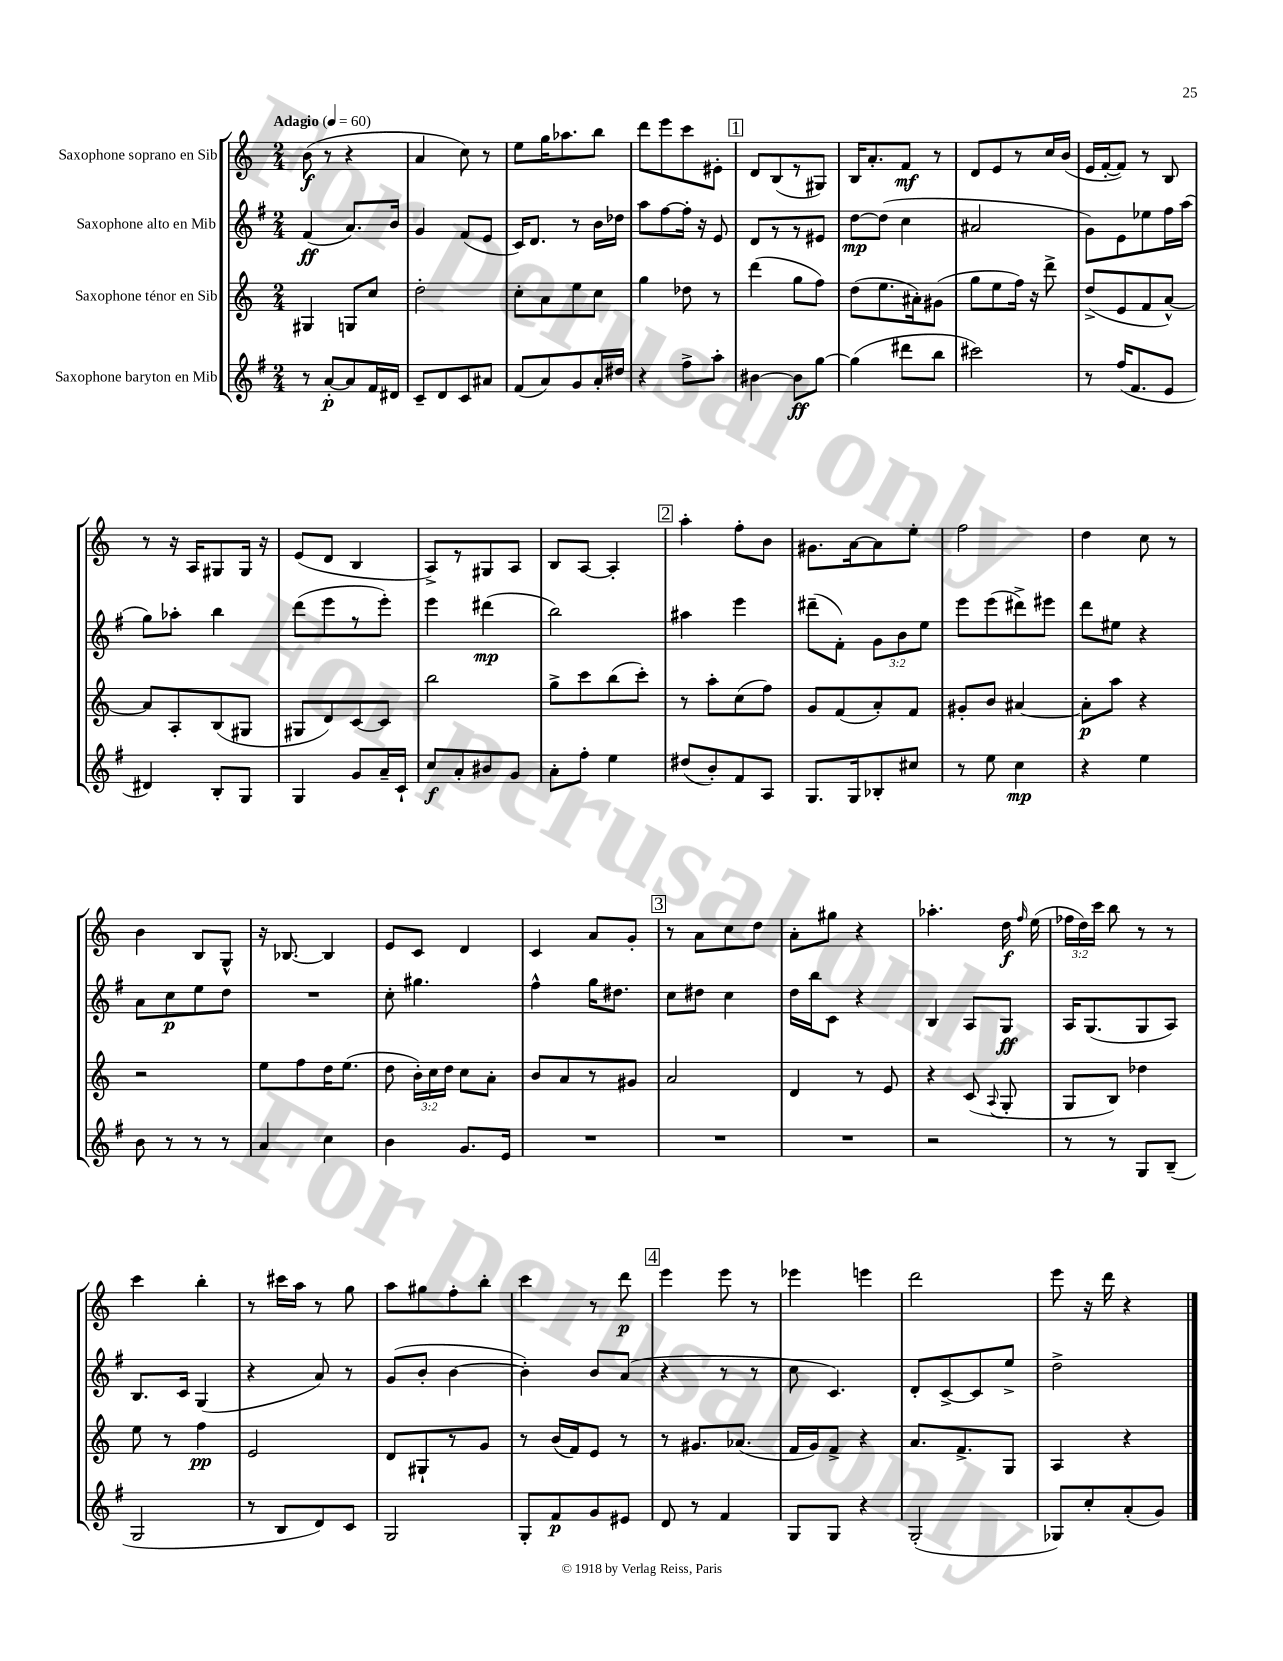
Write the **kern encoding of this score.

**kern	**dynam	**kern	**dynam	**kern	**dynam	**kern	**dynam
*part4	*part4	*part3	*part3	*part2	*part2	*part1	*part1
*staff4	*staff4	*staff3	*staff3	*staff2	*staff2	*staff1	*staff1
*I"Saxophone baryton en Mib	*	*I"Saxophone ténor en Sib	*	*I"Saxophone alto en Mib	*	*I"Saxophone soprano en Sib	*
*clefG2	*	*clefG2	*	*clefG2	*	*clefG2	*
*k[f#]	*	*k[]	*	*k[f#]	*	*k[]	*
*M2/4	*	*M2/4	*	*M2/4	*	*M2/4	*
*MM60	*	*MM60	*	*MM60	*	*MM60	*
=1	=1	=1	=1	=1	=1	=1	=1
!	!	!	!	!	!	!LO:TX:a:B:t=Adagio	!
8r	.	4G#X/	.	(4f#/	ff	(8b\	f
[8a'/L	p	.	.	.	.	8r	.
8a/]	.	8Gn/L	.	8.a/L)	.	4r	.
16f#/L	.	8cc/J	.	.	.	.	.
16d#X/JJ	.	.	.	16b/Jk	.	.	.
=2	=2	=2	=2	=2	=2	=2	=2
8c~/L	.	2dd'\	.	4g/	.	4a/	.
8d/	.	.	.	.	.	.	.
8c/	.	.	.	(8f#/L	.	8cc\)	.
8a#X/J	.	.	.	8e/J	.	8r	.
=3	=3	=3	=3	=3	=3	=3	=3
(8f#/L	.	8cc'\L	.	16c/KL)	.	8ee\L	.
.	.	.	.	8.d/J	.	.	.
8a/)	.	8a\	.	.	.	16gg\K	.
.	.	.	.	.	.	8.aa-X\	.
8g/	.	8ee\	.	8r	.	.	.
16a'/L	.	8cc\J	.	16b\LL	.	8bb\J	.
16dd#X/JJ	.	.	.	16dd-X\JJ	.	.	.
=4	=4	=4	=4	=4	=4	=4	=4
4r	.	4gg\	.	8aa\L	.	8ddd\L	.
.	.	.	.	[8ff#\	.	8eee\	.
8ff#^\L	.	8dd-X\	.	16ff#'\Jk]	.	8ccc\	.
.	.	.	.	16r	.	.	.
8aa'\J	.	8r	.	8e/	.	8e#X'\J	.
!!LO:REH:place=s1:t=1
=5	=5	=5	=5	=5	=5	=5	=5
[4b#X\	.	(4ddd\	.	8d/L	.	8d/L	.
.	.	.	.	8r	.	(8B/	.
8b#\L]	ff	8gg\L	.	8r	.	8r	.
[8gg\J	.	8ff\J)	.	8e#X/J	.	8G#X/J)	.
=6	=6	=6	=6	=6	=6	=6	=6
(4gg\]	.	(8dd\L	.	[8dd\L	mp	16B/KL	.
.	.	.	.	.	.	8.a'/	.
.	.	8.ee\	.	(8dd\J]	.	.	.
8ddd#X\L	.	.	.	4cc\	.	8f/J	mf
.	.	16a#X'\k)	.	.	.	.	.
8bb\J	.	(8g#X\J	.	.	.	8r	.
=7	=7	=7	=7	=7	=7	=7	=7
2ccc#X\)	.	8gg\L	.	2a#X/	.	8d/L	.
.	.	8ee\	.	.	.	8e/	.
.	.	16ff\Jk)	.	.	.	8r	.
.	.	16r	.	.	.	.	.
.	.	8ddd^\	.	.	.	16cc/L	.
.	.	.	.	.	.	(16b/JJ	.
=8	=8	=8	=8	=8	=8	=8	=8
8r	.	(8dd^/L	.	8g\L)	.	16e/LL	.
.	.	.	.	.	.	[16f'/J	.
(16ff#/KL	.	8e/	.	8e\	.	8f/J])	.
8.f#/	.	.	.	.	.	.	.
.	.	8f/	.	8ee-X\	.	8r	.
8e/J	.	[8a^^/J)	.	16ff#\L	.	8B/	.
.	.	.	.	(16aa\JJ	.	.	.
!!LO:LB:g=z
=9	=9	=9	=9	=9	=9	=9	=9
4d#X/)	.	8a/L]	.	8gg\L)	.	8r	.
.	.	8A'/	.	8aa-X'\J	.	16r	.
.	.	.	.	.	.	16A/KL	.
8B'/L	.	(8B/	.	4bb\	.	8G#X/	.
8G/J	.	8G#X/J	.	.	.	16G#/Jk	.
.	.	.	.	.	.	16r	.
=10	=10	=10	=10	=10	=10	=10	=10
4G/	.	8G#X/L	.	(8ddd\L	.	(8e/L	.
.	.	8d/)	.	8eee\	.	8d/J	.
8g/L	.	[8c/	.	8r	.	4B/	.
16a~/L	.	8c/J]	.	8eee'\J)	.	.	.
16c`/JJ	.	.	.	.	.	.	.
=11	=11	=11	=11	=11	=11	=11	=11
8cc/L	f	2bb\	.	4eee\	.	8A^/L)	.
8a'/	.	.	.	.	.	8r	.
8b#X/	.	.	.	(4ddd#X\	mp	8G#X/	.
8g/J	.	.	.	.	.	8A/J	.
=12	=12	=12	=12	=12	=12	=12	=12
8a'\L	.	8gg^\L	.	2bb\)	.	8B/L	.
8ff#'\J	.	8ccc\	.	.	.	[8A/J	.
4ee\	.	(8bb\	.	.	.	4A'/]	.
.	.	8ccc'\J)	.	.	.	.	.
!!LO:REH:place=s1:t=2
=13	=13	=13	=13	=13	=13	=13	=13
(8dd#X/L	.	8r	.	4aa#X\	.	4aa'\	.
8b'/)	.	8aa'\L	.	.	.	.	.
8f#/	.	(8cc\	.	4eee\	.	8ff'\L	.
8A/J	.	8ff\J)	.	.	.	8b\J	.
=14	=14	=14	=14	=14	=14	=14	=14
8.G/L	.	8g/L	.	(8ddd#X~\L	.	8.g#X\L	.
.	.	(8f/	.	8f#'\J)	.	.	.
16G/k	.	.	.	.	.	[16a\k	.
8B-X'/	.	8a'/)	.	12g\L	.	8a\]	.
.	.	.	.	12b\	.	.	.
8cc#X/J	.	8f/J	.	.	.	8ee'\J	.
.	.	.	.	12ee\J	.	.	.
=15	=15	=15	=15	=15	=15	=15	=15
8r	.	8g#X'/L	.	8eee\L	.	2ff\	.
8ee\	.	8b/J	.	(8eee\	.	.	.
4cc\	mp	[4a#X/	.	8ddd#X^\)	.	.	.
.	.	.	.	8eee#X\J	.	.	.
=16	=16	=16	=16	=16	=16	=16	=16
4r	.	8a#'\L]	p	8ddd\L	.	4dd\	.
.	.	8aa\J	.	8ee#X\J	.	.	.
4ee\	.	4r	.	4r	.	8cc\	.
.	.	.	.	.	.	8r	.
!!LO:LB:g=z
=17	=17	=17	=17	=17	=17	=17	=17
8b\	.	2r	.	8a\L	.	4b\	.
8r	.	.	.	8cc\	p	.	.
8r	.	.	.	8ee\	.	8B/L	.
8r	.	.	.	8dd\J	.	8G^^/J	.
=18	=18	=18	=18	=18	=18	=18	=18
4a/	.	8ee\L	.	2r	.	16r	.
.	.	.	.	.	.	[8.B-X/	.
.	.	8ff\	.	.	.	.	.
4cc\	.	16dd\K	.	.	.	4B-/]	.
.	.	(8.ee\J	.	.	.	.	.
=19	=19	=19	=19	=19	=19	=19	=19
4b\	.	8dd\	.	8cc'\	.	8e/L	.
.	.	24b'\LL)	.	4.gg#X\	.	8c/J	.
.	.	24cc\	.	.	.	.	.
.	.	24dd\JJ	.	.	.	.	.
8.g/L	.	8cc\L	.	.	.	4d/	.
.	.	8a'\J	.	.	.	.	.
16e/Jk	.	.	.	.	.	.	.
=20	=20	=20	=20	=20	=20	=20	=20
2r	.	8b/L	.	4ff#^^\	.	4c/	.
.	.	8a/	.	.	.	.	.
.	.	8r	.	16gg\KL	.	8a/L	.
.	.	.	.	8.dd#X\J	.	.	.
.	.	8g#X/J	.	.	.	8g'/J	.
!!LO:REH:place=s1:t=3
=21	=21	=21	=21	=21	=21	=21	=21
2r	.	2a/	.	8cc\L	.	8r	.
.	.	.	.	8dd#X\J	.	8a\L	.
.	.	.	.	4cc\	.	8cc\	.
.	.	.	.	.	.	8dd\J	.
=22	=22	=22	=22	=22	=22	=22	=22
2r	.	4d/	.	16dd\LL	.	8a'\L	.
.	.	.	.	16bb\J	.	.	.
.	.	.	.	8c\J	.	8gg#X\J	.
.	.	8r	.	4r	.	4r	.
.	.	8e/	.	.	.	.	.
=23	=23	=23	=23	=23	=23	=23	=23
2r	.	4r	.	4B/	.	4.aa-X'\	.
.	.	(8c/	.	8A/L	.	.	.
.	.	8qqA/	.	.	.	.	.
.	.	8G'/	.	8G/J	ff	16dd\	f
.	.	.	.	.	.	16qqff/	.
.	.	.	.	.	.	(16ee\	.
=24	=24	=24	=24	=24	=24	=24	=24
8r	.	8G/L	.	16A/KL	.	24ff-X\LL	.
.	.	.	.	.	.	24dd\)	.
.	.	.	.	(8.G/	.	.	.
.	.	.	.	.	.	24ccc\JJ	.
8r	.	8B/J)	.	.	.	8bb\	.
8G/L	.	4dd-X\	.	8G/	.	8r	.
(8B~/J	.	.	.	8A/J)	.	8r	.
!!LO:LB:g=z
=25	=25	=25	=25	=25	=25	=25	=25
2G/	.	8ee\	.	8.B/L	.	4ccc\	.
.	.	8r	.	.	.	.	.
.	.	.	.	16c/Jk	.	.	.
.	.	4ff\	pp	(4G/	.	4bb'\	.
=26	=26	=26	=26	=26	=26	=26	=26
8r	.	2e/	.	4r	.	8r	.
8B/L	.	.	.	.	.	16ccc#X\LL	.
.	.	.	.	.	.	16aa\JJ	.
8d/)	.	.	.	8a/)	.	8r	.
8c/J	.	.	.	8r	.	8gg\	.
=27	=27	=27	=27	=27	=27	=27	=27
2G/	.	8d/L	.	(8g/L	.	8aa\L	.
.	.	8G#X`/	.	8b'/J	.	8gg#X\	.
.	.	8r	.	[4b\	.	8ff'\	.
.	.	8g/J	.	.	.	8bb'\J	.
=28	=28	=28	=28	=28	=28	=28	=28
8G'/L	.	8r	.	4b'\])	.	4ccc\	.
8f#/	p	(16b/LL	.	.	.	.	.
.	.	16f/J)	.	.	.	.	.
8g/	.	8e/J	.	8b/L	.	8r	.
8e#X/J	.	8r	.	(8a/J	.	8ddd\	p
!!LO:REH:place=s1:t=4
=29	=29	=29	=29	=29	=29	=29	=29
8d/	.	8r	.	4r	.	4eee\	.
8r	.	8.g#X/L	.	.	.	.	.
4f#/	.	.	.	8r	.	8eee\	.
.	.	(8.a-X/J	.	.	.	.	.
.	.	.	.	8r	.	8r	.
=30	=30	=30	=30	=30	=30	=30	=30
8G/L	.	16f/LL	.	8cc\	.	4eee-X\	.
.	.	16g/J)	.	.	.	.	.
8G/J	.	8f^/J	.	4.c/)	.	.	.
4r	.	4r	.	.	.	4eeen\	.
=31	=31	=31	=31	=31	=31	=31	=31
(2G'/	.	8.a/L	.	8d'/L	.	2ddd\	.
.	.	.	.	[8c^/	.	.	.
.	.	8.f^/	.	.	.	.	.
.	.	.	.	8c/]	.	.	.
.	.	8G/J	.	8ee^/J	.	.	.
=32	=32	=32	=32	=32	=32	=32	=32
8G-X/L)	.	4A/	.	2dd^\	.	8eee\	.
8cc'/	.	.	.	.	.	16r	.
.	.	.	.	.	.	16ddd\	.
(8a'/	.	4r	.	.	.	4r	.
8g/J)	.	.	.	.	.	.	.
==	==	==	==	==	==	==	==
*-	*-	*-	*-	*-	*-	*-	*-
